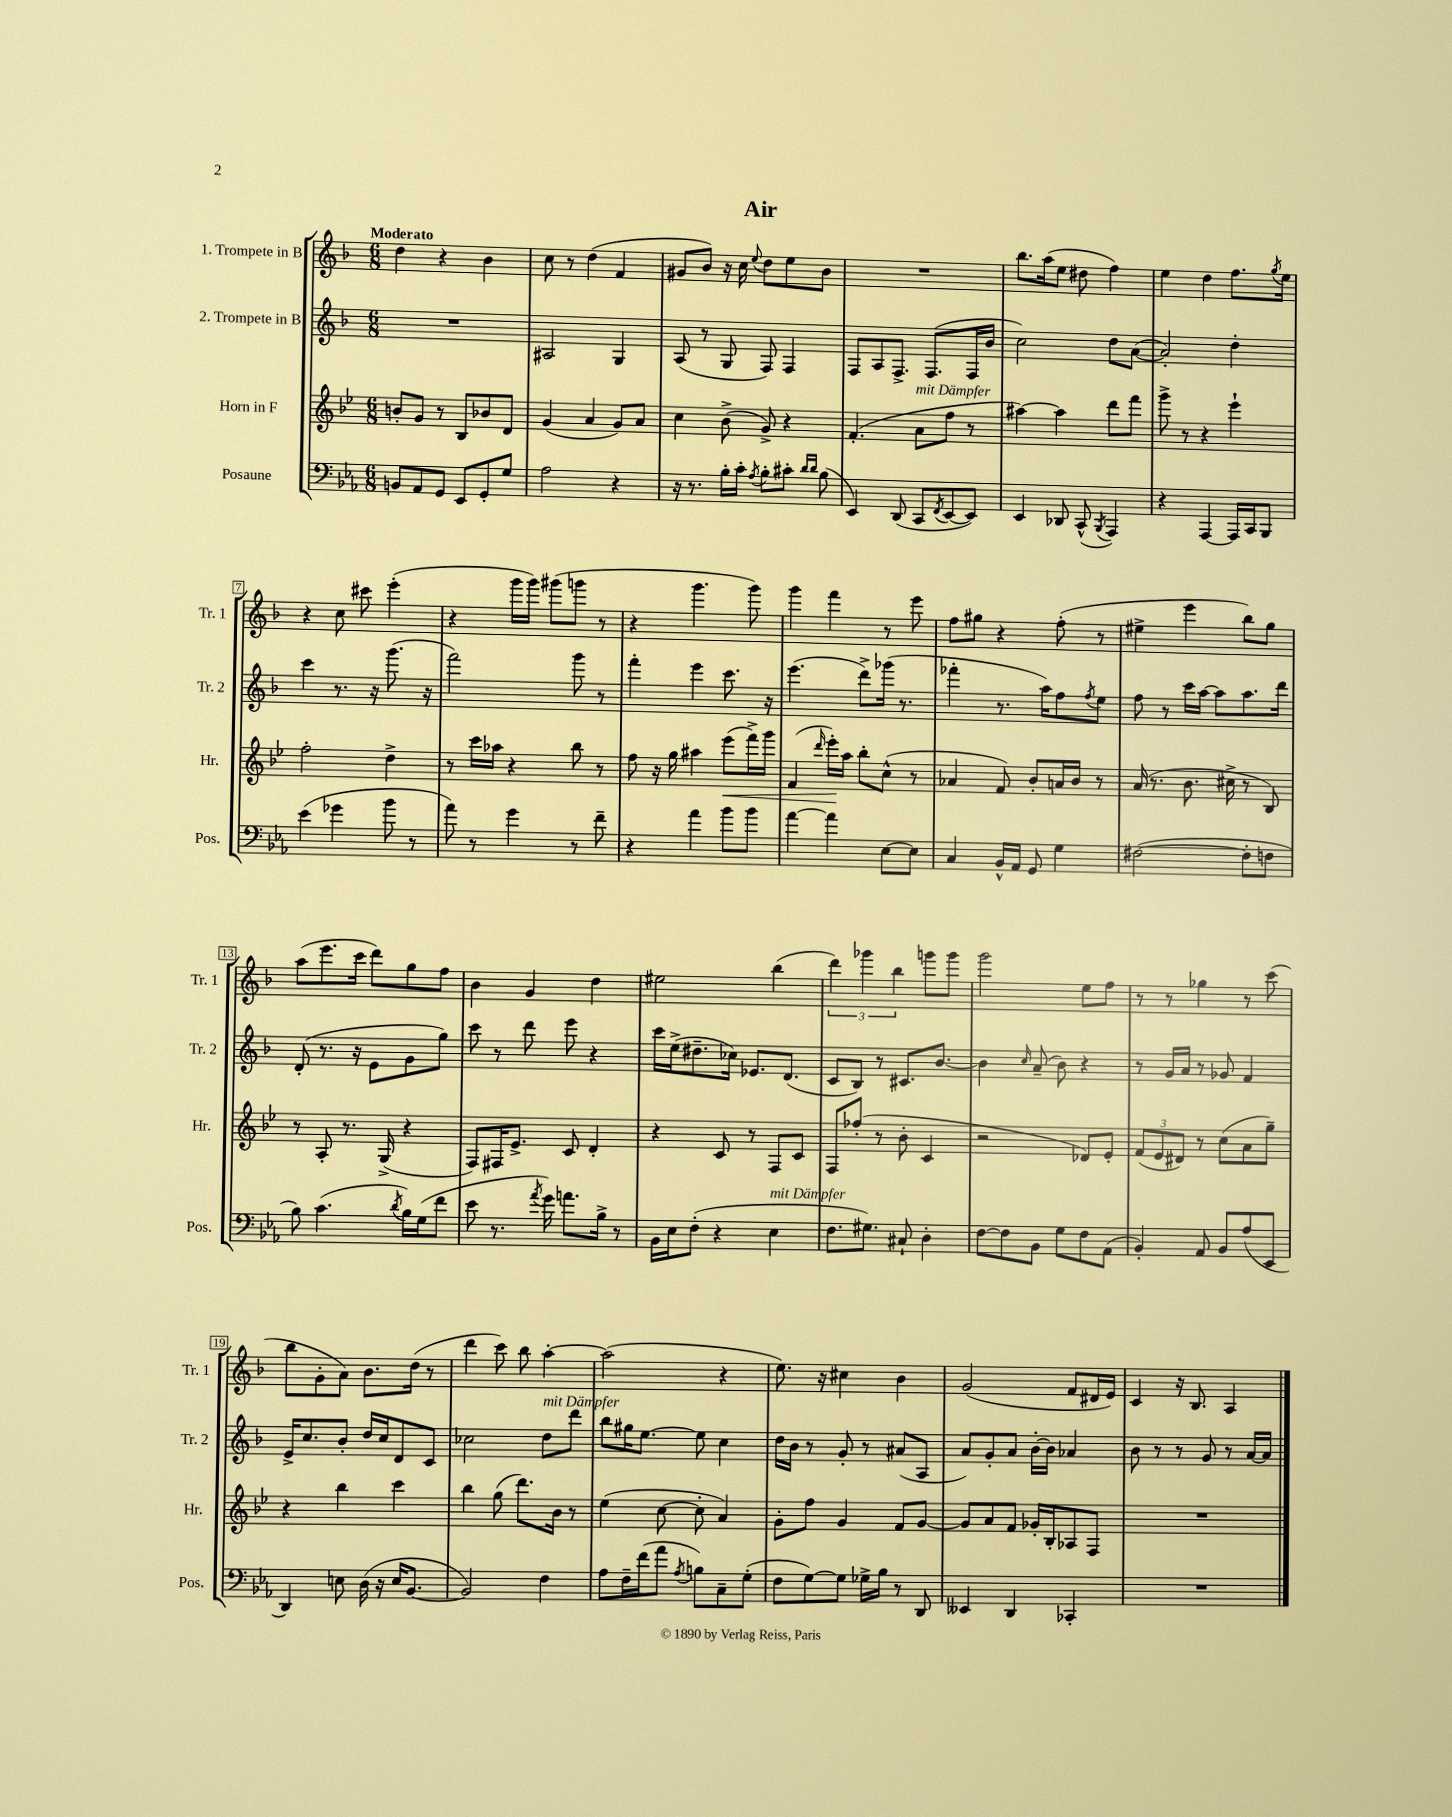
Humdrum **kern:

**kern	**kern	**dynam	**kern	**kern
*part4	*part3	*part3	*part2	*part1
*staff4	*staff3	*staff3	*staff2	*staff1
*I"Posaune	*I"Horn in F	*	*I"2. Trompete in B	*I"1. Trompete in B
*I'Pos.	*I'Hr.	*	*I'Tr. 2	*I'Tr. 1
*clefF4	*clefG2	*	*clefG2	*clefG2
*k[b-e-a-]	*k[b-e-]	*	*k[b-]	*k[b-]
*M6/8	*M6/8	*	*M6/8	*M6/8
=1	=1	=1	=1	=1
!	!	!	!	!LO:TX:a:B:t=Moderato
8BBn/L	8bn'/L	.	2.r	4dd\
8AA-/	8g/J	.	.	.
8GG/J	8r	.	.	4r
8EE-/L	8B-/L	.	.	.
8GG'/	8b-X/	.	.	4b-\
8G/J	8d/J	.	.	.
=2	=2	=2	=2	=2
2A-\	(4g/	.	2A#X/	8cc\
.	.	.	.	8r
.	4a/	.	.	(4dd\
4r	8g/L)	.	4G/	4f/
.	8a/J	.	.	.
=3	=3	=3	=3	=3
16r	4cc\	.	(8A/	8g#X/L
8.r	.	.	.	.
.	.	.	8r	8b-/J)
16B-'\LL	(8b-^\	.	8G/	16r
16c'\JJ	.	.	.	16cc\
8qA-/	.	.	.	8qqee/
8B-'\L	8g^/)	.	8F/)	8dd\L
8c#X'\J	4r	.	4F/	8ee\
16qqd/LL	.	.	.	.
16qqd/JJ	.	.	.	.
(8B-\	.	.	.	8b-\J
=4	=4	=4	=4	=4
4EE-/)	(4.f'/	.	8F/L	2.r
.	.	.	8A/	.
(8DD/	.	.	8.F^/J	.
!	!LO:TX:a:i:t=mit Dämpfer	!	!	!
8CC/L	8a\L	.	.	.
.	.	.	(8.F/L	.
8qFF/	.	.	.	.
[8EE-/	8ff\J	.	.	.
8EE-/J])	8r	.	16F/L	.
.	.	.	16b-/JJ	.
=5	=5	=5	=5	=5
4EE-/	[4aa#X\)	.	2cc\)	8.bb-\L
.	.	.	.	(16aa\k
8DD-X/	4aa#\]	.	.	8ee\J
(8CC^^/	.	.	.	8dd#X\
8qBBB-/	.	.	.	.
4AAA-/)	8ddd\L	.	8dd\L	4ff\)
.	8fff\J	.	([8a\J	.
=6	=6	=6	=6	=6
4r	8ggg^\	.	2a'/])	4ee\
.	8r	.	.	.
[4AAA-/	4r	.	.	4dd\
16AAA-/LL]	4eee-`\	.	4dd'\	8.ff\L
16CC/J	.	.	.	.
8BBB-/J	.	.	.	.
.	.	.	.	8qgg/
.	.	.	.	16ee\Jk
!!LO:LB:g=z
=7	=7	=7	=7	=7
(4e-\	2ff'\	.	4ccc\	4r
4g-X\	.	.	8.r	8cc\
.	.	.	.	8ccc#X\
.	.	.	16r	.
8b-\	4dd^\	.	(8.ggg\	(4eee'\
8r	.	.	.	.
.	.	.	16r	.
=8	=8	=8	=8	=8
8a-\)	8r	.	2fff\)	4r
8r	16ccc\LL	.	.	.
.	16aa-X\JJ	.	.	.
4g\	4r	.	.	16ggg\LL
.	.	.	.	16ggg\JJ)
.	.	.	.	(8ggg#X\L
8r	8bb-\	.	8ggg\	8gggn\J
8f~\	8r	.	8r	8r
=9	=9	=9	=9	=9
4r	8ff\	.	4fff'\	4r
.	16r	.	.	.
.	16gg\	.	.	.
4a-\	4aa#X\	.	4eee\	4.ggg\
!	!	!LO:HP:b	!	!
8b-\L	(8eee-\L	<	8.ccc\	.
8b-\J	16fff^\L)	.	.	8ggg\)
.	16ggg\JJ	.	16r	.
=10	=10	=10	=10	=10
[4a-\	(4f/	.	(4.eee\	4ggg\
.	16qqddd/	.	.	.
4a-\]	16eee-'\LL)	.	.	4fff\
.	16aa\JJ	[	.	.
.	8bb-'\L	.	8ddd^\L)	.
[8E-\L	(8cc^^\J	.	(16ggg-X\Jk	8r
.	.	.	8.r	.
8E-\J]	8r	.	.	8eee\
=11	=11	=11	=11	=11
4C/	4a-X/	.	4fff-X'\	8ff\L
.	.	.	.	8gg#X\J
16BB-^^/LL	8f/)	.	8.r	4r
16AA-/JJ	.	.	.	.
8GG/	8b-'/L	.	.	.
.	.	.	16aa\KL)	.
4G\	16an/L	.	8ff\	(8ff'\
.	16b-/JJ	.	.	.
.	.	.	8qff/	.
.	8r	.	8ee\J	8r
=12	=12	=12	=12	=12
([2F#X\	(16a/	.	8ff\	4ee#X^\
.	8.r	.	.	.
.	.	.	8r	.
.	8.b-\	.	16ccc\LL	4eee\
.	.	.	[16aa\JJ	.
.	.	.	8aa\L]	.
.	16cc#X^\	.	.	.
8F#'\L]	8r	.	8.aa\	8bb-\L)
8Fn\J	8B-/)	.	.	8gg\J
.	.	.	16ddd\Jk	.
!!LO:LB:g=z
=13	=13	=13	=13	=13
8B-\)	8r	.	(8d'/	(8aa\L
(4.c\	8A'/	.	8.r	8.eee\
.	8.r	.	.	.
.	.	.	16r	16ccc\Jk
.	.	.	8e\L	8ddd\L)
.	(16G^/	.	.	.
8qd/	.	.	.	.
16B-\LL)	4r	.	8g\	8gg\
(16G\J	.	.	.	.
8f\J	.	.	8gg\J)	8ff\J
=14	=14	=14	=14	=14
8e-\	8F/L)	.	8ccc\	4b-\
8.r	16F#X/K	.	8r	.
.	8.e-^/J	.	.	.
.	.	.	8ddd\	4g/
8qa-/	.	.	.	.
16g\)	.	.	.	.
8.an\L	8c/	.	8eee\	.
.	4d'/	.	4r	4dd\
16B-^\Jk	.	.	.	.
8r	.	.	.	.
=15	=15	=15	=15	=15
16BB-\LL	4r	.	16ccc\LL	2ee#X\
16E-\J	.	.	(16ee^\J	.
(8F'\J	.	.	8.dd#X~\	.
4r	8c/	.	.	.
.	.	.	16cc-X\Jk)	.
.	8r	.	8.e-X/L	.
!LO:TX:a:i:t=mit Dämpfer	!	!	!	!
4E-\	8F/L	.	.	(4bb-\
.	.	.	(8.d/J	.
.	8c/J	.	.	.
=16	=16	=16	=16	=16
8.F\L	8F/L	.	8c/L	6ddd\)
.	(8ff-X'/J	.	8B-/J)	.
.	.	.	.	6ggg-X\
8.G#X\J)	.	.	.	.
.	8r	.	8r	.
.	.	.	.	6bb-\
8C#X`/	8b-'\	.	8.c#X/L	.
4D'\	4c/	.	.	8gggn\L
.	.	.	[8.b-/J	.
.	.	.	.	8ggg\J
=17	=17	=17	=17	=17
[8F\L	2r	.	4b-\]	2ggg\
8F\]	.	.	.	.
.	.	.	16qqcc/	.
8BB-\J	.	.	(8a~/	.
8G\L	.	.	8b-\)	.
8F\	8d-X/L)	.	4r	8ee\L
(8AA-\J	8e-'/J	.	.	8ff\J
=18	=18	=18	=18	=18
4BB-'/)	(12f/L	.	8r	8r
.	12e-/	.	.	.
.	.	.	16g/LL	8r
.	12d#X/J)	.	.	.
.	.	.	16a/JJ	.
8AA-/	8r	.	8r	4gg-X\
8BB-/L	(8cc\L	.	8g-X/	.
(8A-/	8a\	.	4f/	8r
8EE-/J	8gg~\J)	.	.	(8ccc\
!!LO:LB:g=z
=19	=19	=19	=19	=19
4DD/)	4r	.	16e^/KL	8bb-\L
.	.	.	8.cc/	.
.	.	.	.	8g'\
8En\	4bb-\	.	8b-'/J	8a\J)
(16D\	.	.	16dd/LL	8.b-\L
16r	.	.	16cc/J	.
16E/KL	4ccc\	.	8d/	.
[8.BB-/J	.	.	.	(16dd\Jk
.	.	.	8c/J	8r
=20	=20	=20	=20	=20
2BB-/])	4bb-\	.	2cc-X\	4ddd\
.	(8gg\	.	.	8ccc\)
.	8.ddd\L)	.	.	8bb-\
!	!	!	!LO:TX:a:i:t=mit Dämpfer	!
4F\	.	.	8dd\L	[4aa'\
.	16b-\Jk	.	.	.
.	8r	.	8ddd\J	.
=21	=21	=21	=21	=21
8A-\L	(4ee-\	.	8bb-\L	(2aa\]
16F~\L	.	.	16gg#X\K	.
(16f\J	.	.	[8.ee\J	.
8a-\J	[8cc\	.	.	.
8qA-/	.	.	.	.
8Bn\L)	8cc'\]	.	8ee\]	.
8C~\	4a/)	.	4cc\	4r
(8G'\J	.	.	.	.
=22	=22	=22	=22	=22
8F\L	8g'\L	.	16dd\LL	8.ee\)
.	.	.	16b-\JJ	.
[8G\)	8ff\J	.	8r	.
.	.	.	.	16r
8G\J]	4g/	.	8g'/	4cc#X\
16G-X^\LL	.	.	8r	.
16B-\JJ	.	.	.	.
8r	8f/L	.	(8a#X/L	4b-\
8DD/	[8g/J	.	8A/J	.
=23	=23	=23	=23	=23
4EE--X/	8g/L]	.	8a/L)	(2g/
.	8a/	.	8g'/	.
4DD/	8f/J	.	8a/J	.
.	16g-X'/LL	.	[16b-'\LL	.
.	16B-'/J	.	16b-\JJ]	.
4CC-X'/	8A-X/	.	4a-X/	8f/L
.	8F/J	.	.	16d#X/L
.	.	.	.	16e/JJ)
=24	=24	=24	=24	=24
2.r	2.r	.	8b-\	4c/
.	.	.	8r	.
.	.	.	8r	16r
.	.	.	.	8.B-/
.	.	.	8g/	.
.	.	.	8r	4A/
.	.	.	[16a/LL	.
.	.	.	16a/JJ]	.
==	==	==	==	==
*-	*-	*-	*-	*-
